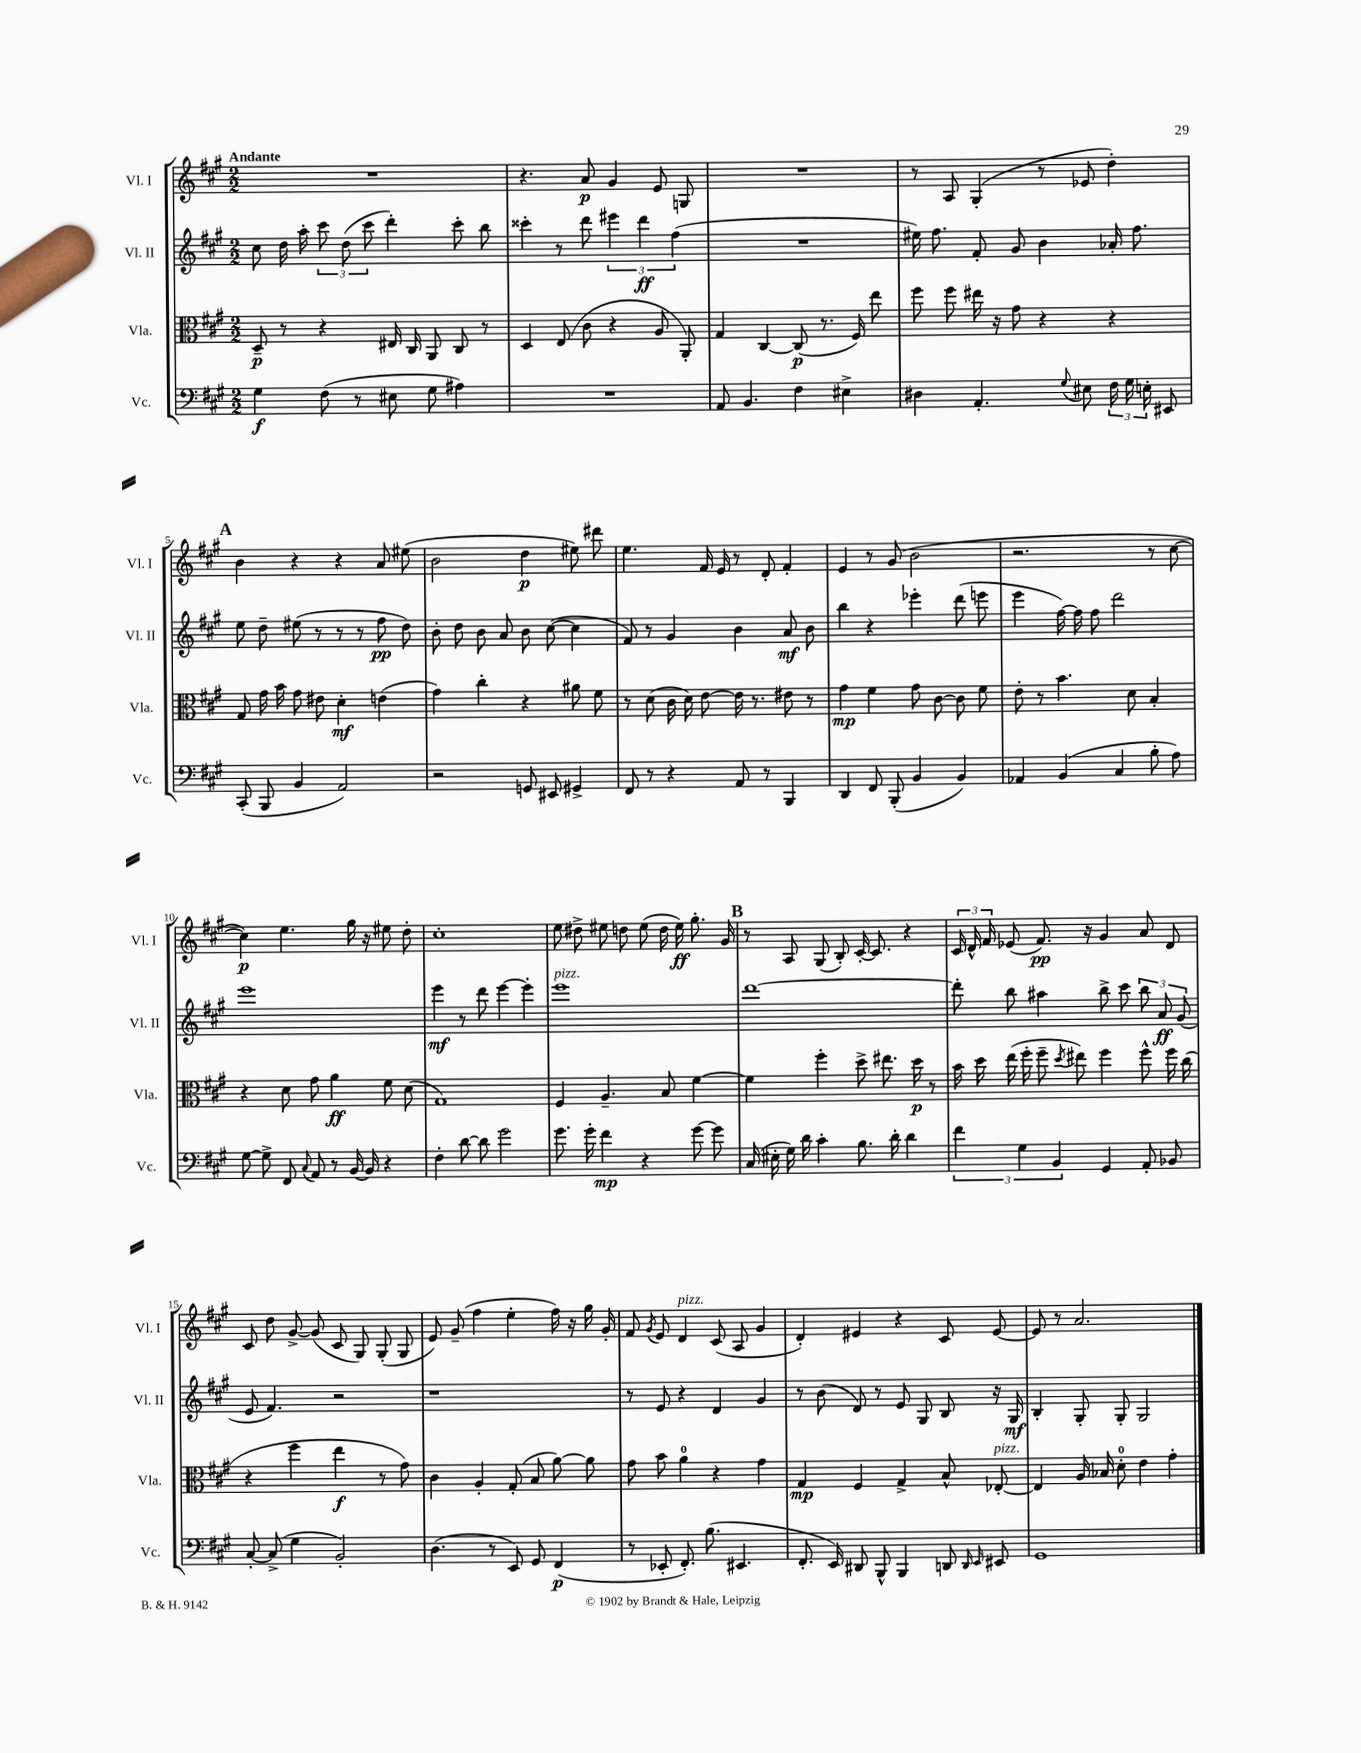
<<
\new StaffGroup <<
\new Staff = "s0" \with { instrumentName = "Vl. I" shortInstrumentName = "Vl. I" } {
    \clef treble \key a \major \numericTimeSignature \time 2/2 \tempo "Andante"
    \autoBeamOff R1 |
    r4. a'8\p gis'4 e'8 g8 |
    R1 |
    r8 a8 gis4-.( r8 ees'8 d''4-.) |
    \mark \markup { \bold "A" } b'4 r4 r4 a'8 eis''8( |
    b'2 d''4\p eis''8) dis'''8 |
    e''4. fis'16 e'16 r8 d'8-. fis'4-. |
    e'4 r8 gis'8( b'2 |
    r2. r8 cis''8~ |
    cis''4\p) e''4. gis''16 r16 eis''8 d''8-. |
    cis''1-. |
    e''8 dis''8-> eis''8 d''8 eis''8( d''16 eis''16\ff) gis''8.-. gis'16 |
    \mark \markup { \bold "B" } r8 a8 gis8( b8-.) cis'16~-. cis'8. r4 |
    \tuplet 3/2 { cis'16 d'16-^ fis'16 } ees'8( fis'8.\pp) r16 gis'4 a'8 d'8 |
    cis'8 d''8 gis'8~-> gis'8( cis'8 gis8) gis8-.( gis8 |
    e'8) gis'8--( fis''4 e''4-. fis''16) r16 gis''16 gis'16-. |
    fis'8 \acciaccatura { gis'8 } e'8 d'4^\markup { \italic "pizz." } cis'8( a8 gis'4 |
    d'4-.) eis'4 r4 cis'8 eis'8~ |
    eis'8 r8 a'2. \bar "|." |
}
\new Staff = "s1" \with { instrumentName = "Vl. II" shortInstrumentName = "Vl. II" } {
    \clef treble \key a \major \numericTimeSignature \time 2/2
    \autoBeamOff cis''8 d''16 a''16-. \tuplet 3/2 { cis'''8 d''8( cis'''8 } d'''4-.) cis'''8-. b''8 |
    cisis'''4-. r8 d'''8 \tuplet 3/2 { eis'''4 d'''4\ff fis''4( } |
    R1 |
    eis''16) fis''8. fis'8-. gis'8 b'4 aes'16-. fis''8. |
    \mark \markup { \bold "A" } e''8 d''8-- eis''8( r8 r8 r8 fis''8\pp d''8) |
    b'8-. d''8 b'8 a'8 b'8 cis''8~( cis''4 |
    fis'8) r8 gis'4 b'4 a'8\mf b'8 |
    b''4 r4 ees'''4-. d'''8( e'''8 |
    e'''4 fis''16~) fis''16 fis''8 d'''2 |
    e'''1 |
    e'''4\mf r8 d'''8 e'''4~ e'''4-. |
    e'''1^\markup { \italic "pizz." } |
    \mark \markup { \bold "B" } d'''1~ |
    d'''8-. b''8 ais''4 b''8-> cis'''8 \tuplet 3/2 { b''8 a'8\ff gis'8( } |
    e'8 fis'4.) r2 |
    r1 |
    r8 e'8 r4 d'4 gis'4 |
    r8 b'8( d'8) r8 e'8 gis8 b8 r16 gis16\mf |
    b4-. gis8-. gis8-. gis2 \bar "|." |
}
\new Staff = "s2" \with { instrumentName = "Vla." shortInstrumentName = "Vla." } {
    \clef alto \key a \major \numericTimeSignature \time 2/2
    \autoBeamOff d8--\p r8 r4 eis16 cis16 a,8 cis8 r8 |
    d4 e8( cis'8 r4 a8 a,8-.) |
    gis4 cis4~ cis8\p( r8. fis16) e''8 |
    fis''8 fis''8 eis''16 r16 gis'8 r4 r4 |
    \mark \markup { \bold "A" } gis8 gis'16 b'16 gis'8 eis'8 d'4-.\mf e'4( |
    gis'4) cis''4-. r4 ais'8 fis'8 |
    r8 d'8( cis'16 d'16) e'8~ e'16 r8. eis'8 r8 |
    gis'4\mp fis'4 gis'8 cis'8~ cis'8 fis'8 |
    e'8-. r8 b'4. d'8 b4-. |
    r4 d'8 gis'8 a'4\ff fis'8 d'8( |
    gis1) |
    fis4 a4.-- b8 fis'4~ |
    \mark \markup { \bold "B" } fis'4 fis''4-. d''8-> eis''8. d''16\p r8 |
    b'16 d''16 e''16( fis''16-. fis''8-- \acciaccatura { d''8 } eis''8) fis''4 fis''8-^ fis''16 cis''16( |
    r4 fis''4 e''4\f r8 gis'8) |
    cis'4 a4-. gis8-.( b8 a'8~) a'8 |
    gis'8 b'8 a'4-0 r4 gis'4 |
    gis4\mp fis4 gis4-> b8-^ ees8~-.^\markup { \italic "pizz." } |
    ees4 a16 bes16 d'8-0-. e'4 gis'4-. \bar "|." |
}
\new Staff = "s3" \with { instrumentName = "Vc." shortInstrumentName = "Vc." } {
    \clef bass \key a \major \numericTimeSignature \time 2/2
    \autoBeamOff gis4\f fis8( r8 eis8 gis8 ais4) |
    R1 |
    a,8 b,4. fis4 eis4-> |
    dis4 a,4.-. \appoggiatura { gis8 } eis8 \tuplet 3/2 { fis16 gis16 e16-. } eis,8 |
    \mark \markup { \bold "A" } cis,8-.( b,,8 b,4 a,2) |
    r2 g,8 eis,8 gis,4-> |
    fis,8 r8 r4 a,8 r8 b,,4 |
    d,4 fis,8 b,,8-.( b,4 b,4) |
    aes,4 b,4( cis4 b8-. a8) |
    gis8~ gis8-> fis,8 \appoggiatura { cis8 } a,8 r8 b,16~ b,16 r4 |
    fis4-. d'8~ d'8 gis'2 |
    gis'8. gis'16-. fis'4\mp r4 gis'8~ gis'8 |
    \mark \markup { \bold "B" } cis16( eis16-. gis16) d'16 cis'4-. b8. d'16-. d'4 |
    \tuplet 3/2 { fis'4 gis4 b,4 } gis,4 a,8-. bes,8 |
    cis8~-. cis8->( gis4 b,2-.) |
    d4.( r8 e,8) gis,8 fis,4\p( |
    r8 ees,8-. fis,8.-.) b8.( eis,4. |
    fis,8.-. e,16) dis,8 b,,8-^ b,,4 d,8 \grace { d,16 e,16 } eis,8 |
    gis,1 \bar "|." |
}
>>
>>
